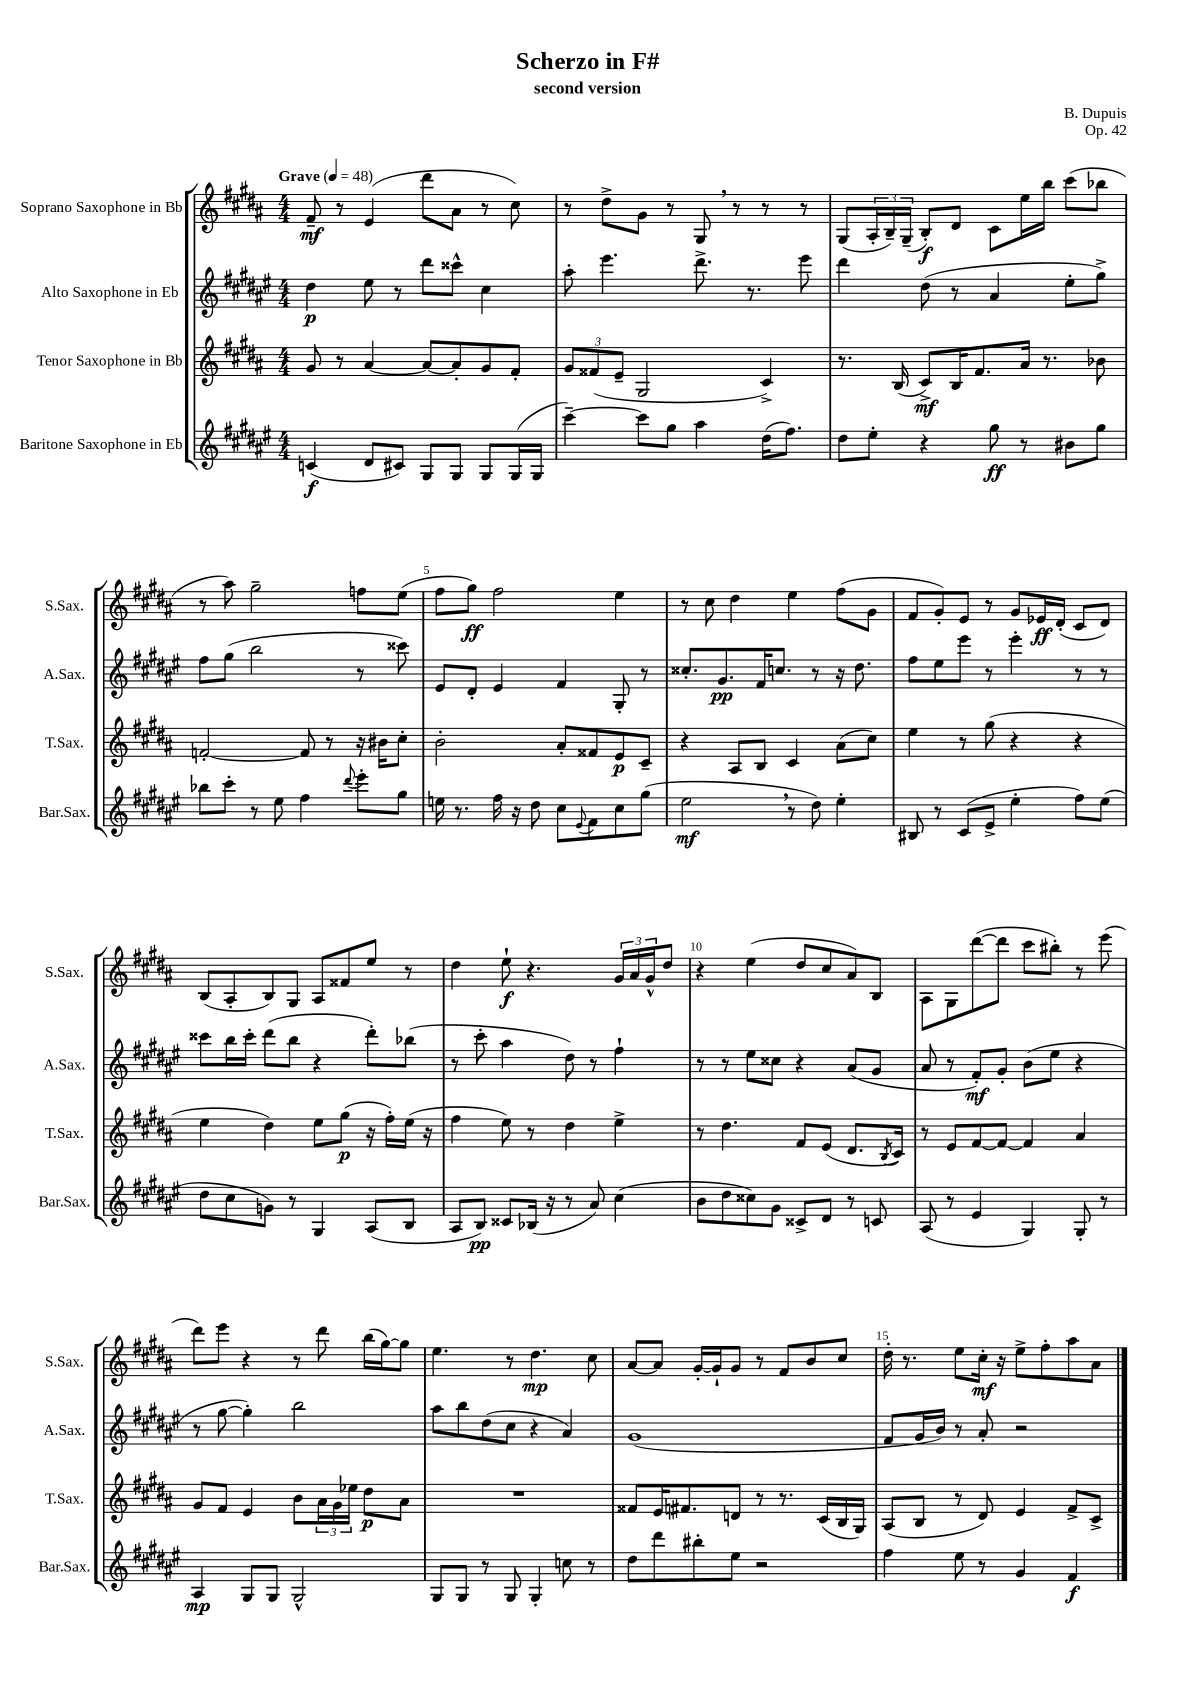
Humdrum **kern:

**kern	**dynam	**kern	**dynam	**kern	**dynam	**kern	**dynam
*part4	*part4	*part3	*part3	*part2	*part2	*part1	*part1
*staff4	*staff4	*staff3	*staff3	*staff2	*staff2	*staff1	*staff1
*I"Baritone Saxophone in Eb	*	*I"Tenor Saxophone in Bb	*	*I"Alto Saxophone in Eb	*	*I"Soprano Saxophone in Bb	*
*I'Bar.Sax.	*	*I'T.Sax.	*	*I'A.Sax.	*	*I'S.Sax.	*
*clefG2	*	*clefG2	*	*clefG2	*	*clefG2	*
*k[f#c#g#d#a#e#]	*	*k[f#c#g#d#a#]	*	*k[f#c#g#d#a#e#]	*	*k[f#c#g#d#a#]	*
*M4/4	*	*M4/4	*	*M4/4	*	*M4/4	*
*MM48	*	*MM48	*	*MM48	*	*MM48	*
=1	=1	=1	=1	=1	=1	=1	=1
!	!	!	!	!	!	!LO:TX:a:B:t=Grave	!
(4cn/	f	8g#/	.	4dd#\	p	8f#~/	mf
.	.	8r	.	.	.	8r	.
8d#/L	.	[4a#/	.	8ee#\	.	(4e/	.
8c#X/J)	.	.	.	8r	.	.	.
8G#/L	.	8a#/L_	.	8ddd#\L	.	8ddd#\L	.
8G#/J	.	8a#'/]	.	8ccc##X^^\J	.	8a#\J	.
8G#/L	.	8g#/	.	4cc#\	.	8r	.
(16G#/L	.	8f#'/J	.	.	.	8cc#\)	.
16G#/JJ	.	.	.	.	.	.	.
=2	=2	=2	=2	=2	=2	=2	=2
[4ccc#~\)	.	12g#/L	.	8aa#'\	.	8r	.
.	.	(12f##X/	.	.	.	.	.
.	.	.	.	4.eee#\	.	8dd#^\L	.
.	.	12e~/J	.	.	.	.	.
8ccc#\L]	.	2G#/	.	.	.	8g#\J	.
8gg#\J	.	.	.	.	.	8r	.
4aa#\	.	.	.	8.ddd#^\	.	8G#,/	.
.	.	.	.	.	.	8r	.
.	.	.	.	8.r	.	.	.
(16dd#\KL	.	4c#^/)	.	.	.	8r	.
8.ff#\J)	.	.	.	.	.	.	.
.	.	.	.	8eee#\	.	8r	.
=3	=3	=3	=3	=3	=3	=3	=3
8dd#\L	.	8.r	.	4ddd#\	.	(8G#/L	.
8ee#'\J	.	.	.	.	.	24A#'/L	.
.	.	.	.	.	.	24B~/)	.
.	.	(16B/	.	.	.	.	.
.	.	.	.	.	.	(24G#~/JJ	.
4r	.	8c#^/L)	mf	(8dd#\	.	8B'/L)	f
.	.	16B/K	.	8r	.	8d#/J	.
.	.	8.f#/	.	.	.	.	.
8gg#\	ff	.	.	4a#/	.	8c#\L	.
8r	.	16a#/Jk	.	.	.	16ee\L	.
.	.	8.r	.	.	.	16bb\JJ	.
8b#X\L	.	.	.	8ee#'\L	.	(8ccc#\L	.
8gg#\J	.	8b-X\	.	8gg#^\J)	.	8bb-X\J	.
!!LO:LB:g=z
=4	=4	=4	=4	=4	=4	=4	=4
8bb-X\L	.	[2fn'/	.	8ff#\L	.	8r	.
8ccc#'\J	.	.	.	(8gg#\J	.	8aa#\)	.
8r	.	.	.	2bb\	.	2gg#~\	.
8ee#\	.	.	.	.	.	.	.
4ff#\	.	8f/]	.	.	.	.	.
.	.	8r	.	.	.	.	.
8qqddd#/	.	.	.	.	.	.	.
8eee#'\L	.	16r	.	8r	.	8ffn\L	.
.	.	16b#X\KL	.	.	.	.	.
8gg#\J	.	8cc#'\J	.	8ccc##X\)	.	(8ee\J	.
=5	=5	=5	=5	=5	=5	=5	=5
16een\	.	2b'\	.	8e#/L	.	8ff#\L	.
8.r	.	.	.	.	.	.	.
.	.	.	.	8d#'/J	.	8gg#\J)	ff
16ff#\	.	.	.	4e#/	.	2ff#\	.
16r	.	.	.	.	.	.	.
8dd#\	.	.	.	.	.	.	.
8cc#\L	.	8a#'/L	.	4f#/	.	.	.
8qqe#/	.	.	.	.	.	.	.
8f#\	.	8f##X/	.	.	.	.	.
8cc#\	.	8e/	p	8G#'/	.	4ee\	.
(8gg#\J	.	8c#~/J	.	8r	.	.	.
=6	=6	=6	=6	=6	=6	=6	=6
2ee#,\	mf	4r	.	8.cc##X'/L	.	8r	.
.	.	.	.	.	.	8cc#\	.
.	.	.	.	8.g#/	pp	.	.
.	.	8A#/L	.	.	.	4dd#\	.
.	.	8B/J	.	16f#/K	.	.	.
.	.	.	.	8.ccn/J	.	.	.
8r	.	4c#/	.	.	.	4ee\	.
8dd#\)	.	.	.	8r	.	.	.
4ee#'\	.	(8a#\L	.	16r	.	(8ff#\L	.
.	.	.	.	8.dd#\	.	.	.
.	.	8cc#\J)	.	.	.	8g#\J	.
=7	=7	=7	=7	=7	=7	=7	=7
8B#X/	.	4ee\	.	8ff#\L	.	8f#/L	.
8r	.	.	.	8ee#\	.	8g#'/)	.
(8c#/L	.	8r	.	8eee#\J	.	8e/J	.
8e#^/J	.	(8gg#\	.	8r	.	8r	.
4ee#'\	.	4r	.	4eee#'\	.	8g#/L	.
.	.	.	.	.	.	16e-X/L	ff
.	.	.	.	.	.	(16d#'/JJ	.
8ff#\L)	.	4r	.	8r	.	8c#/L	.
(8ee#\J	.	.	.	8r	.	8d#/J)	.
!!LO:LB:g=z
=8	=8	=8	=8	=8	=8	=8	=8
8dd#\L	.	4ee\	.	8ccc##X\L	.	(8B/L	.
8cc#\	.	.	.	16bb\L	.	8A#'/	.
.	.	.	.	16ccc##'\JJ	.	.	.
8gn\J)	.	4dd#\)	.	(8ddd#\L	.	8B/)	.
8r	.	.	.	8bb\J	.	8G#/J	.
4G#/	.	8ee\L	.	4r	.	8A#/L	.
.	.	(8gg#\J	p	.	.	8f##X/	.
(8A#/L	.	16r	.	8ddd#'\L)	.	8ee/J	.
.	.	16ff#'\LL)	.	.	.	.	.
8B/J	.	(16ee\JJ	.	(8bb-X\J	.	8r	.
.	.	16r	.	.	.	.	.
=9	=9	=9	=9	=9	=9	=9	=9
8A#/L	.	4ff#\	.	8r	.	4dd#\	.
8B/J)	pp	.	.	8ccc#'\	.	.	.
8c##X/L	.	8ee\)	.	4aa#\	.	8ee`\	f
(16B-X/Jk	.	8r	.	.	.	4.r	.
16r	.	.	.	.	.	.	.
8r	.	4dd#\	.	8dd#\)	.	.	.
8a#/)	.	.	.	8r	.	.	.
(4cc#\	.	4ee^\	.	4ff#`\	.	24g#/LL	.
.	.	.	.	.	.	24a#/	.
.	.	.	.	.	.	24g#^^/J	.
.	.	.	.	.	.	8dd#/J	.
=10	=10	=10	=10	=10	=10	=10	=10
8b\L	.	8r	.	8r	.	4r	.
8dd#\	.	4.dd#\	.	8r	.	.	.
8cc##X\)	.	.	.	8ee#\L	.	(4ee\	.
8g#\J	.	.	.	8cc##X\J	.	.	.
8c##X^/L	.	8f#/L	.	4r	.	8dd#/L	.
8d#/J	.	(8e/J	.	.	.	8cc#/	.
8r	.	8.d#/L	.	(8a#/L	.	8a#/)	.
8cn/	.	.	.	8g#/J	.	8B/J	.
.	.	8qB/	.	.	.	.	.
.	.	16c#/Jk)	.	.	.	.	.
=11	=11	=11	=11	=11	=11	=11	=11
(8A#/	.	8r	.	8a#/	.	8A#\L	.
8r	.	8e/L	.	8r	.	8G#\	.
4e#/	.	[8f#/	.	8f#'/L)	mf	([8ddd#\	.
.	.	8f#/J_	.	8g#'/J	.	8ddd#\J]	.
4G#/)	.	4f#/]	.	(8b\L	.	8ccc#\L	.
.	.	.	.	8ee#\J	.	8bb#X'\J)	.
8G#'/	.	4a#/	.	4r	.	8r	.
8r	.	.	.	.	.	(8eee\	.
!!LO:LB:g=z
=12	=12	=12	=12	=12	=12	=12	=12
4A#/	mp	8g#/L	.	8r	.	8ddd#\L)	.
.	.	8f#/J	.	[8gg#\	.	8eee\J	.
8G#/L	.	4e/	.	4gg#'\])	.	4r	.
8G#/J	.	.	.	.	.	.	.
2G#^^/	.	8b\L	.	2bb\	.	8r	.
.	.	24a#\L	.	.	.	8ddd#\	.
.	.	24g#\	.	.	.	.	.
.	.	24ee-X\JJ	.	.	.	.	.
.	.	8dd#\L	p	.	.	(16bb\LL	.
.	.	.	.	.	.	[16gg#\J)	.
.	.	8a#\J	.	.	.	8gg#\J]	.
=13	=13	=13	=13	=13	=13	=13	=13
8G#/L	.	1r	.	8aa#\L	.	4.ee\	.
8G#/J	.	.	.	8bb\	.	.	.
8r	.	.	.	(8dd#\	.	.	.
8G#/	.	.	.	8cc#\J	.	8r	.
4G#'/	.	.	.	4r	.	4.dd#\	mp
8ccn\	.	.	.	4a#/)	.	.	.
8r	.	.	.	.	.	8cc#\	.
=14	=14	=14	=14	=14	=14	=14	=14
8dd#\L	.	8f##X/L	.	(1g#	.	[8a#/L	.
8ddd#\	.	16e/K	.	.	.	8a#/J]	.
.	.	8.f#X/	.	.	.	.	.
8bb#X'\	.	.	.	.	.	[16g#'/LL	.
.	.	.	.	.	.	16g#`/J]	.
8ee#\J	.	8dn/J	.	.	.	8g#/J	.
2r	.	8r	.	.	.	8r	.
.	.	8.r	.	.	.	8f#/L	.
.	.	.	.	.	.	8b/	.
.	.	(16c#/LL	.	.	.	.	.
.	.	16B/	.	.	.	8cc#/J	.
.	.	16G#/JJ)	.	.	.	.	.
=15	=15	=15	=15	=15	=15	=15	=15
4ff#\	.	(8A#/L	.	8f#/L	.	16dd#'\	.
.	.	.	.	.	.	8.r	.
.	.	8B/J	.	16g#/L	.	.	.
.	.	.	.	16b/JJ)	.	.	.
8ee#\	.	8r	.	8r	.	8ee\L	.
8r	.	8d#/)	.	8a#'/	.	16cc#'\Jk	mf
.	.	.	.	.	.	16r	.
4g#/	.	4e/	.	2r	.	8ee^\L	.
.	.	.	.	.	.	8ff#'\	.
4f#/	f	8f#^/L	.	.	.	8aa#\	.
.	.	8c#^/J	.	.	.	8a#\J	.
==	==	==	==	==	==	==	==
*-	*-	*-	*-	*-	*-	*-	*-
